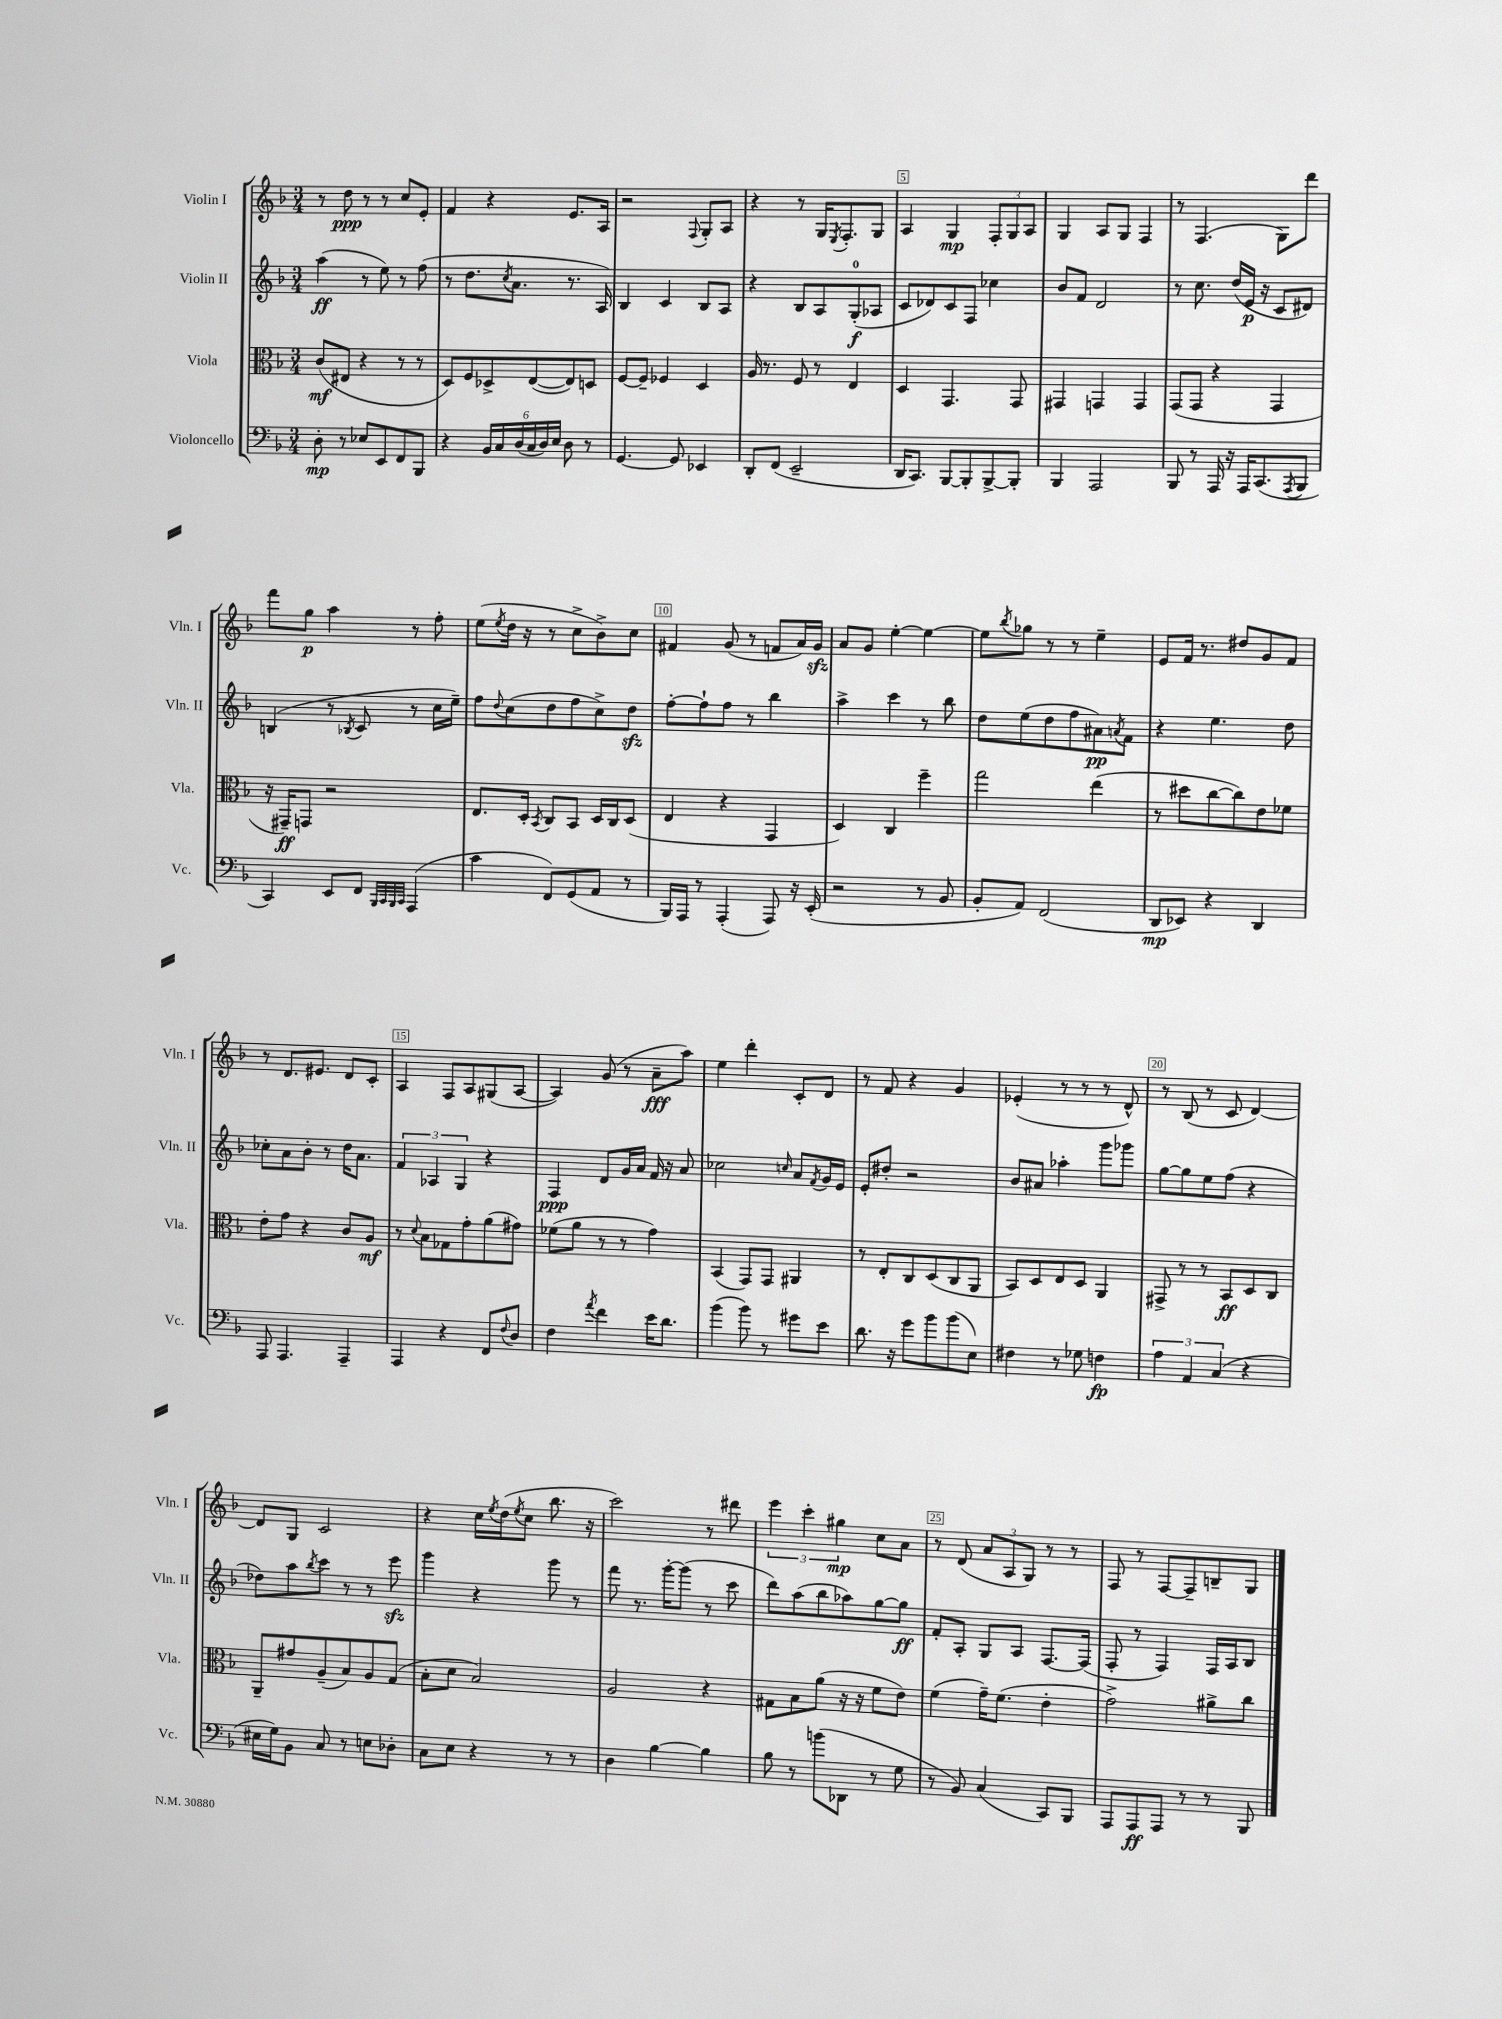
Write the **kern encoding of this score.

**kern	**kern	**kern	**kern
*staff4	*staff3	*staff2	*staff1
*clefF4	*clefC3	*clefG2	*clefG2
*k[b-]	*k[b-]	*k[b-]	*k[b-]
*M3/4	*M3/4	*M3/4	*M3/4
8D'	(8c	(4aa	8r
8r	8E#	.	8dd
8E-	4r	8r	8r
8EE	.	8ee)	8r
8FF	8r	8r	8cc
8BBB-	8r	(8ff	8e'
=	=	=	=
4r	8D)	8r	4f
.	8F	8.dd	.
24BB-	8D-^	.	4r
24C	.	.	.
.	.	8qcc	.
.	.	8.a	.
(24D	.	.	.
24C	([8E	.	.
24D)	.	.	.
24E	.	.	.
8D	8E])	8.r	8.e
8r	8D	.	.
.	.	16A)	16A
=	=	=	=
[4.GG	[8F	4B-	2r
.	8F~]	.	.
.	4F-	4c	.
8GG]	.	.	.
.	.	.	8qqF
4EE-	4D	8B-	8G'
.	.	8A	8A
=	=	=	=
8DD'	16A	4r	4r
.	8.r	.	.
(8FF	.	.	.
2EE~	8F	8B-	8r
.	8r	8A	16G
.	.	.	8qE
.	.	.	8.F'
.	4E	(8G'	.
.	.	8A-	8G
=	=	=	=
16DD	4D	8c	4A
8.CC)	.	.	.
.	.	8d-)	.
[8BBB-	4.GG	8c	4G
8BBB-']	.	8F	.
[8BBB-^	.	4cc-	12F'
.	.	.	12G
8BBB-']	8GG	.	.
.	.	.	12A
=	=	=	=
4BBB-	4GG#	8b-	4G
.	.	8f	.
2AAA	4GG	2d	8A
.	.	.	8G
.	4GG	.	4F
=	=	=	=
8BBB-	(8GG	8r	8r
8r	8GG	8.cc	(4.F
16AAA	4r	.	.
16r	.	(16dd	.
16AAA	.	16e	.
(8.CC	.	16r	.
.	4GG	8c	8G)
8qAAA	.	.	.
8BBB-	.	8d#)	8ddd
=	=	=	=
4CC)	16r	(4B	8fff
.	16GG#~)	.	.
.	8GG	.	8gg
8EE	2r	8r	4aa
.	.	8qB-	.
8FF	.	8c	.
32qqBBB-	.	.	.
32qqCC	.	.	.
32qqBBB-	.	.	.
32qqCC	.	.	.
(4AAA	.	8r	8r
.	.	16cc	8ff'
.	.	16ee~)	.
=	=	=	=
4c	8.E	8ff	(8ee
.	.	8qqdd	8qee
.	.	(8cc	16dd
.	16D'	.	16r
.	8qBB-	.	.
8FF)	8C	8dd	8r
(8GG	8BB-	8ff	8cc^
8AA	16D	8cc^)	8b-^)
.	16C	.	.
8r	(8D	8dd	8cc
=	=	=	=
16BBB-)	4E	[8ff'	4f#
16AAA	.	.	.
8r	.	8ff`]	.
(4AAA'	4r	8ff	(8g
.	.	8r	8r
8AAA)	4GG	4bb-	8f
16r	.	.	16a)
(16EE'	.	.	16g
=	=	=	=
2r	4D)	4aa^	8a
.	.	.	8g
.	4C	4ccc	[4ee'
8r	4ff~	8r	4ee_
8BB-	.	8bb-	.
=	=	=	=
8BB-'	2gg	8dd	8ee]
.	.	.	8qbb-
8AA)	.	(8ee	8gg-
(2FF	.	8dd	8r
.	.	8ff	8r
.	(4ee	8a#)	4ee~
.	.	8qa	.
.	.	8f	.
=	=	=	=
8DD	8r	4r	8e
8EE-)	8dd#	.	16f
.	.	.	8.r
4r	[8cc	4.ee	.
.	8cc])	.	8dd#
4DD	8e	.	8g
.	8f-	8dd	8f
=	=	=	=
8AAA	8e'	8cc-'	8r
4.AAA	8g	8a	8.d
.	4r	8b-'	.
.	.	.	8.e#
.	.	8r	.
4AAA~	8c	16dd	8d
.	.	8.a	.
.	8A	.	8c'
=	=	=	=
4AAA	8r	6f	4A
.	8qqd	.	.
.	8B-	.	.
.	.	6A-	.
4r	8G-	.	8F
.	.	6G	.
.	8g'	.	8A
8FF	(8a	4r	(8G#
8qqF	.	.	.
8D	8g#)	.	[8A
=	=	=	=
4F	(8f-	4F	4A])
.	8a	.	.
8qa	.	.	.
4f	8r	8d	(8g
.	8r	16g	8r
.	.	16a	.
16e	4g)	16f	8a~
8.d	.	16r	.
.	.	8a	8aa)
=	=	=	=
(4b-	(4BB-	2cc-	4ee
8b-)	8GG)	.	4ddd'
8r	8GG	.	.
.	.	16qqcc	.
8g#	4AA#	8a	8c'
.	.	8qf	.
8e	.	16g	8d
.	.	16e	.
=	=	=	=
8.d	8r	8e'	8r
.	8E'	8dd#'	8f
16r	.	.	.
8g	8C	2r	4r
8b-	(8D	.	.
(8b-	8C	.	4g
8E)	8AA	.	.
=	=	=	=
4F#	8BB-)	8b-	(4e-'
.	8D	8a#	.
8r	8E	4aa-'	8r
8G-	8D	.	8r
4F	4AA	8ggg	8r
.	.	8ggg-	8d^^)
=	=	=	=
6A	8GG#^	[8gg	8r
.	8r	8gg]	(8B-
6AA	.	.	.
.	8r	8ee	8r
(6C	.	.	.
.	8BB-	(8ff	8c
4r	8D	4r	[4d)
.	8C	.	.
=	=	=	=
16E#	8AA~	8dd-)	8d]
16G)	.	.	.
8BB-	8g#	8aa	8G
.	.	8qbb-	.
8C	(8A~	8ccc	2c
8r	8B-)	8r	.
8E	8A	8r	.
8D-'	(8G	8eee	.
=	=	=	=
8C	8B-'	4ggg	4r
8E	8d	.	.
4r	2B-)	4r	16cc
.	.	.	8qee
.	.	.	(16dd
.	.	.	8qee
.	.	.	8cc
8r	.	8ggg	8.bb-
8r	.	8r	.
.	.	.	16r
=	=	=	=
4D	2A	8fff	2ccc)
.	.	8.r	.
[4B-	.	.	.
.	.	[16ggg'	.
.	.	(8ggg]	.
4B-]	4r	8r	8r
.	.	8ccc	8ddd#
=	=	=	=
8B-	8G#	8ddd)	6eee
8r	8B-	(8aa	.
.	.	.	6ccc'
(8b	(8a	8bb-	.
.	.	.	6gg#
8DD-	16r	8aa-)	.
.	16r	.	.
8r	8f	[8gg	8cc
8G	8e)	8gg]	8a
=	=	=	=
8r	(4f	8f'	8r
8BB-)	.	8A'	(8d
(4C	16g~)	8G	12a
.	(8.f	.	.
.	.	.	12A
.	.	8A	.
.	.	.	12G)
8CC)	4e'	[8.F	8r
8BBB-	.	.	8r
.	.	(16F]	.
=	=	=	=
8AAA	2g^)	8F'	8F
8AAA	.	8r	8r
8AAA	.	4F)	[8F
8r	.	.	8F~]
8r	8a#^	16F	8B~
.	.	16A	.
8BBB-	8cc	8B-	8G
==	==	==	==
*-	*-	*-	*-
